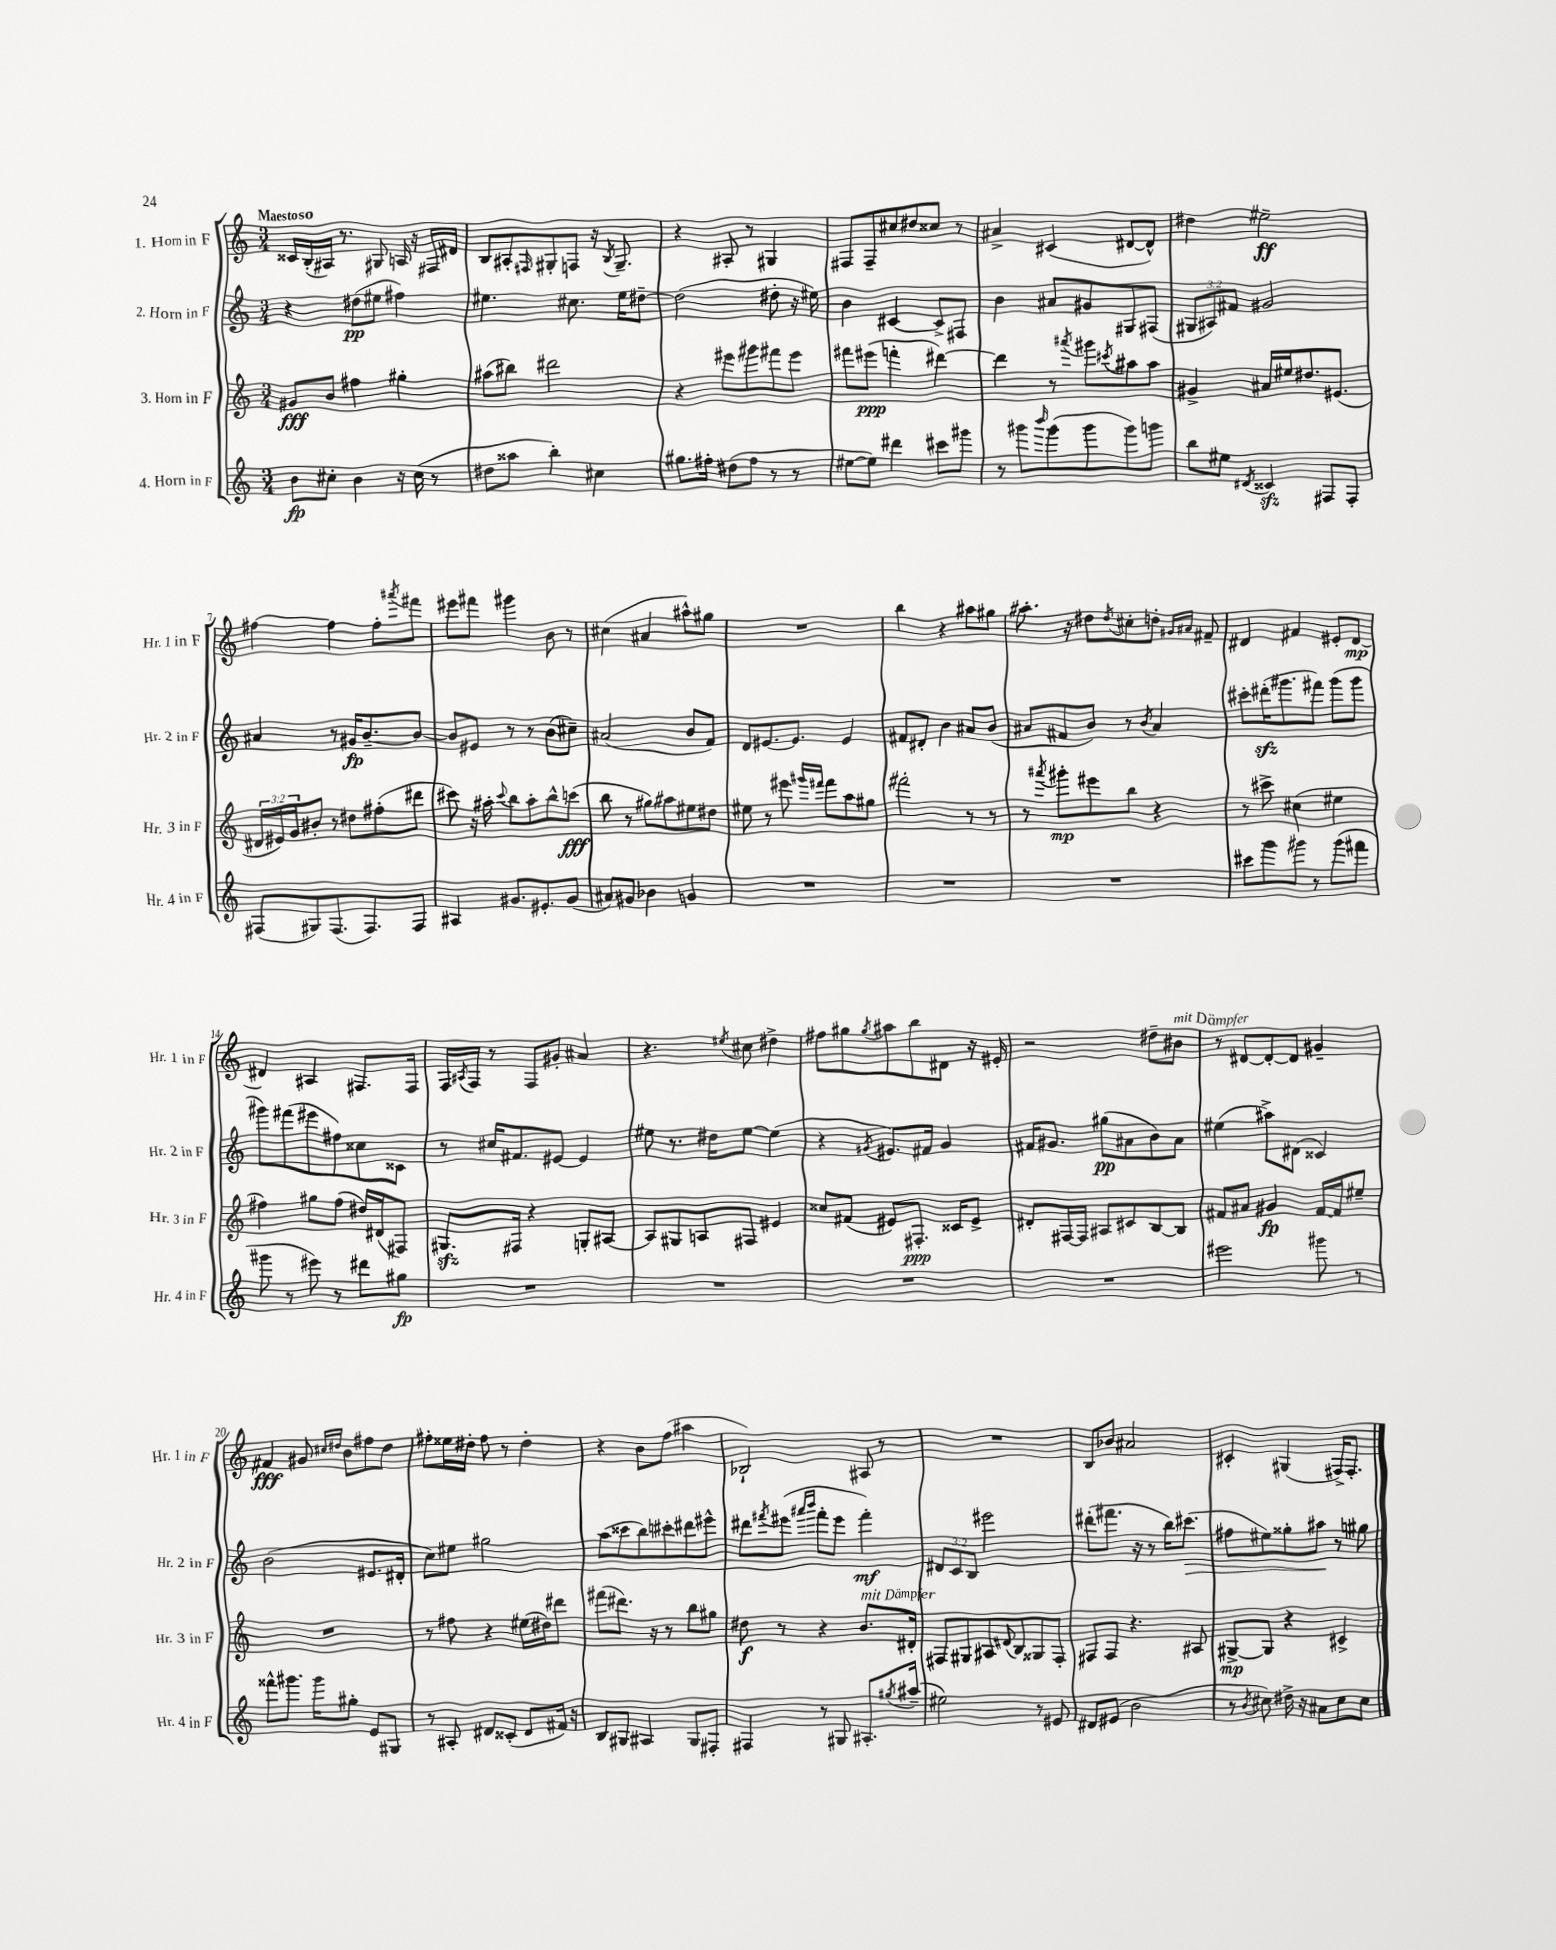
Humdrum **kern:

**kern	**dynam	**kern	**dynam	**kern	**dynam	**kern	**dynam
*part4	*part4	*part3	*part3	*part2	*part2	*part1	*part1
*staff4	*staff4	*staff3	*staff3	*staff2	*staff2	*staff1	*staff1
*I"4. Horn in F	*	*I"3. Horn in F	*	*I"2. Horn in F	*	*I"1. Horn in F	*
*I'Hr. 4 in F	*	*I'Hr. 3 in F	*	*I'Hr. 2 in F	*	*I'Hr. 1 in F	*
*clefG2	*	*clefG2	*	*clefG2	*	*clefG2	*
*k[]	*	*k[]	*	*k[]	*	*k[]	*
*M3/4	*	*M3/4	*	*M3/4	*	*M3/4	*
=1	=1	=1	=1	=1	=1	=1	=1
!	!	!	!	!	!	!LO:TX:a:B:t=Maestoso	!
8b\L	fp	8g#X/L	fff	4r	.	16c##X/LL	.
.	.	.	.	.	.	(16B'/	.
8cc#X'\J	.	8b/J	.	.	.	16A#X/JJ)	.
.	.	.	.	.	.	8.r	.
4b\	.	4ff#X\	.	(8dd#X\L	pp	.	.
.	.	.	.	8ee#X\J	.	8G#X/	.
16r	.	4gg#X'\	.	4ff#X\)	.	16An/	.
(16cc#\	.	.	.	.	.	16r	.
8r	.	.	.	.	.	16F#X/LL	.
.	.	.	.	.	.	16d#X/JJ	.
=2	=2	=2	=2	=2	=2	=2	=2
8dd#X\L	.	(8aa#X\L	.	4.ee#X\	.	8B/L	.
8aa##X\J	.	8bb#X\J)	.	.	.	8A#X'/	.
.	.	.	.	.	.	16qqF#X/	.
4bb'\)	.	2ddd#X\	.	.	.	8G#X'/	.
.	.	.	.	8.cc#X\	.	8Fn/J	.
4cc#X\	.	.	.	.	.	16r	.
.	.	.	.	.	.	8qB/	.
.	.	.	.	16ee#\KL	.	8.G#~/	.
.	.	.	.	[8dd#X~\J	.	.	.
=3	=3	=3	=3	=3	=3	=3	=3
8.gg#X\L	.	4r	.	(2dd#\]	.	4r	.
16ff#X'\Jk	.	.	.	.	.	.	.
(8dd#X\L	.	8eee#X\L	.	.	.	8A#X'/	.
8ff#\J	.	8ggg#X\	.	.	.	8r	.
8r	.	8fff#X\	.	8dd#X'\	.	4G#X/	.
8r	.	8eee#\J	.	16r	.	.	.
.	.	.	.	16ee#X\)	.	.	.
=4	=4	=4	=4	=4	=4	=4	=4
[8ee#X\L	.	8fff#X\L	.	4b\	.	8F#X/L	.
8ee#\J])	.	(8eee#X\J	ppp	.	.	8F#~/	.
4ddd#X\	.	4fffn'\	.	[4c#X/	.	8cc#X/	.
.	.	.	.	.	.	8dd#X/	.
8ccc#X\L	.	[4ddd#X\)	.	8c#^/L]	.	8cc##X/J	.
8ggg#X\J	.	.	.	8F#X/J	.	8r	.
=5	=5	=5	=5	=5	=5	=5	=5
8r	.	4ddd#\]	.	4b\	.	4a#X^/	.
8ggg#X\L	.	.	.	.	.	.	.
16qqbbb/	.	.	.	.	.	.	.
(8ggg#\	.	8r	.	8a#X/L	.	(4c#X/	.
.	.	8qaaa#X/	.	.	.	.	.
8ggg#\	.	8ggg#X\L	.	8g#X/	.	.	.
.	.	8qccc#X/	.	.	.	.	.
8ggg#\)	.	8aa#X\	.	8G#X/	.	[8d#X/L	.
8gggn\J	.	8aa#\J	.	(8F#X/J	.	8d#^^/J])	.
=6	=6	=6	=6	=6	=6	=6	=6
8bb\L	.	4g#X^/	.	12G#X/L	.	4dd#X\	.
.	.	.	.	12A#X/)	.	.	.
8ee#X\J	.	.	.	.	.	.	.
.	.	.	.	12f#X/J	.	.	.
8qd#X/	.	.	.	.	.	.	.
4c##Xzz/	.	16a#X/LL	.	2g#X/	.	2ee#X~\	ff
.	.	16ee#X/J	.	.	.	.	.
.	.	8.dd#X/	.	.	.	.	.
8F#X/L	.	.	.	.	.	.	.
.	.	(8.e#X/J	.	.	.	.	.
8F#'/J	.	.	.	.	.	.	.
!!LO:LB:g=z
=7	=7	=7	=7	=7	=7	=7	=7
(8F#X/L	.	24d#X/LL	.	4a#X/	.	[4ff#X\	.
.	.	24e#X/)	.	.	.	.	.
.	.	24g/J	.	.	.	.	.
8G#X/)	.	8b#X'/J	.	.	.	.	.
(8.F#/	.	8r	.	8r	.	4ff#\]	.
.	.	8dd#X\L	.	16g#X/KL	fp	.	.
8.F#/)	.	.	.	[8.b~/	.	.	.
.	.	(8ff#X'\	.	.	.	8ff#'\L	.
.	.	.	.	.	.	8qaaa#X/	.
8F#/J	.	8ddd#X\J	.	8b/J_	.	8fff#X\J	.
=8	=8	=8	=8	=8	=8	=8	=8
4A#X/	.	8ccc#X\)	.	8b/L]	.	8eee#X\L	.
.	.	16r	.	8e#X/J	.	8fff#X\J	.
.	.	16aa#X'\	.	.	.	.	.
.	.	8qqccc#/	.	.	.	.	.
8.g#X/L	.	8bb\L	.	8r	.	4ggg#X\	.
.	.	8aa#'\	.	8r	.	.	.
8.e#X'/	.	.	.	.	.	.	.
.	.	8bb^^\	.	(8b\L	.	8b\	.
(8g#/J	.	(8cccn\J	fff	8cc#X~\J)	.	8r	.
=9	=9	=9	=9	=9	=9	=9	=9
8a#X/L)	.	8bb\	.	(2a#X/	.	(4cc#X\	.
8g#X/J	.	8r	.	.	.	.	.
4b-X\	.	8gg#X\L)	.	.	.	4a#X/	.
.	.	8aa#X\	.	.	.	.	.
4gn/	.	8ee#X\	.	8b/L	.	8aa#X^^\L)	.
.	.	8dd#X\J	.	8f/J)	.	8gg#X\J	.
=10	=10	=10	=10	=10	=10	=10	=10
2.r	.	8ee#X\	.	8d/L	.	2.r	.
.	.	8r	.	[8.e#X/	.	.	.
.	.	8eee#X\	.	.	.	.	.
.	.	.	.	8.e#/J]	.	.	.
.	.	16qqggg#X/LL	.	.	.	.	.
.	.	16qqfff#X/JJ	.	.	.	.	.
.	.	8fff#\L	.	.	.	.	.
.	.	8aa\	.	4e#/	.	.	.
.	.	8gg#X\J	.	.	.	.	.
=11	=11	=11	=11	=11	=11	=11	=11
2.r	.	2fff#X'\	.	8f#X/L	.	4bb\	.
.	.	.	.	8d#X'/J	.	.	.
.	.	.	.	4b\	.	4r	.
.	.	8r	.	8a#X/L	.	8aa#X\L	.
.	.	8r	.	(8b/J	.	8gg#X\J	.
=12	=12	=12	=12	=12	=12	=12	=12
2.r	.	8r	.	8a#X/L	.	8.aa#X'\	.
.	.	8qaaa#X/	.	.	.	.	.
.	.	8ggg#X'\L	mp	8f#X/	.	.	.
.	.	.	.	.	.	16r	.
.	.	8eee#X\	.	8b/J)	.	8dd#X\L	.
.	.	.	.	.	.	8qdd#/	.
.	.	8bb\J	.	8r	.	8cc#X'\	.
.	.	.	.	8qb/	.	.	.
.	.	4r	.	4a#/	.	8ddn'\J	.
.	.	.	.	.	.	16qqg#X/LL	.
.	.	.	.	.	.	16qqa#X/JJ	.
.	.	.	.	.	.	8f#X~/	.
=13	=13	=13	=13	=13	=13	=13	=13
8ccc#X\L	.	8r	.	8ccc#X'\L	.	4d#X/	.
8ggg\	.	8ccc#X^\	.	(16ddd#Xzz'\K	.	.	.
.	.	.	.	8.ggg#X\	.	.	.
8ggg#X\J	.	(4cc#X\	.	.	.	4f#X/	.
8r	.	.	.	8fff#X\J)	.	.	.
(8ggg#\L	.	4ee#X\	.	(8ggg#\L	.	8e#X'/L	.
8fff#X\J	.	.	.	8ggg#\J	.	[8d#/J	mp
!!LO:LB:g=z
=14	=14	=14	=14	=14	=14	=14	=14
8ggg#X\	.	4ff#X\)	.	8ggg#X\L)	.	4d#X/]	.
8r	.	.	.	(8fff#X\	.	.	.
8eee#X\)	.	8gg#X\L	.	8eee#X\	.	4A#X/	.
8r	.	(8ff#\J	.	8ff#X\)	.	.	.
8ddd#X\L	.	16dd#X/LL)	.	8cc##X\	.	8.F#X/L	.
.	.	(16d#X/J	.	.	.	.	.
8gg#X\J	fp	8F#X/J)	.	8c##X\J	.	.	.
.	.	.	.	.	.	16F#/Jk	.
=15	=15	=15	=15	=15	=15	=15	=15
2.r	.	8.G#Xzz/L	.	8r	.	16F/LL	.
.	.	.	.	.	.	8qA#X/	.
.	.	.	.	.	.	16F/JJ	.
.	.	.	.	16cc#X/KL	.	8r	.
.	.	16F#X/Jk	.	8.f#X/	.	.	.
.	.	4r	.	.	.	8F/L	.
.	.	.	.	[8e#X/J	.	8g#X'/J	.
.	.	8Gn'/L	.	4e#/]	.	4a#X/	.
.	.	[8A#X/J	.	.	.	.	.
=16	=16	=16	=16	=16	=16	=16	=16
2.r	.	8A#/L]	.	8ee#X\	.	4.r	.
.	.	8G#X/	.	8.r	.	.	.
.	.	8An/	.	.	.	.	.
.	.	.	.	16dd#X\KL	.	.	.
.	.	.	.	.	.	8qee#X/	.
.	.	8F#X/J	.	[8ee#\J	.	8cc#X\	.
.	.	4e#X/	.	(4ee#\]	.	4dd#X^\	.
=17	=17	=17	=17	=17	=17	=17	=17
2.r	.	8cc##X/L	.	4r	.	8ff#X\L	.
.	.	(8f#X/J	.	.	.	8gg#X\	.
.	.	.	.	8qg#X/	.	8qgg#/	.
.	.	8e#X/L)	.	8.e#X/L)	.	8aa#X\	.
.	.	8.F#X'/J	ppp	.	.	8bb\	.
.	.	.	.	16f#X/Jk	.	.	.
.	.	.	.	4g#/	.	8d#X\J	.
.	.	16c##X/KL	.	.	.	.	.
.	.	8e#^/J	.	.	.	16r	.
.	.	.	.	.	.	16e#X'/	.
=18	=18	=18	=18	=18	=18	=18	=18
2.r	.	8d#X'/L	.	16f#X/KL	.	2r	.
.	.	.	.	8.g#X/J	.	.	.
.	.	[16F#X/L	.	.	.	.	.
.	.	16F#/JJ]	.	.	.	.	.
.	.	8A#X/L	.	(8gg#X\L	pp	.	.
.	.	8c#X/	.	8a#X\	.	.	.
.	.	[8B/	.	8b\)	.	8dd#X~\L	.
!	!	!	!	!	!	!LO:TX:a:i:t=mit Dämpfer	!
.	.	8B/J]	.	8a#\J	.	8b#X\J	.
=19	=19	=19	=19	=19	=19	=19	=19
2eee#X\	.	8f#X/L	.	(4ee#X\	.	8r	.
.	.	8a#X/J	.	.	.	[8d#X/L	.
.	.	4g#X/	fp	8aa#X^\L)	.	8d#'/_	.
.	.	.	.	(8d#X\J	.	8d#/J]	.
8ggg#X\	.	[16f#/LL	.	4c##X/)	.	4g#X~/	.
.	.	16f#/J]	.	.	.	.	.
8r	.	8ee#X~/J	.	.	.	.	.
!!LO:LB:g=z
=20	=20	=20	=20	=20	=20	=20	=20
8fff##X^^\L	.	2.r	.	(2b\	.	4f#X/	fff
8.ggg#X\J	.	.	.	.	.	.	.
.	.	.	.	.	.	8g#X/	.
16ggg#\KL	.	.	.	.	.	.	.
.	.	.	.	.	.	16qqcc#X/LL	.
.	.	.	.	.	.	16qqdd#X/JJ	.
8gg#X'\J	.	.	.	.	.	8b\L	.
8e/L	.	.	.	8.e#X/L	.	8ff#X\	.
8G#X/J	.	.	.	.	.	8dd#\J	.
.	.	.	.	16d#X'/Jk	.	.	.
=21	=21	=21	=21	=21	=21	=21	=21
8r	.	8r	.	8cc\L)	.	8ff#X'\L	.
8A#X'/	.	8ff#X\	.	8ee#X\J	.	16ee##X\L	.
.	.	.	.	.	.	16dd#X'\JJ	.
8d#X/L	.	4r	.	2gg#X\	.	8ff#\	.
(8c##X'/J	.	.	.	.	.	8r	.
8d#/L	.	(16ee#X\LL	.	.	.	4dd#'\	.
.	.	16dd#X\J)	.	.	.	.	.
16f#X/Jk)	.	8ddd#X\J	.	.	.	.	.
16r	.	.	.	.	.	.	.
=22	=22	=22	=22	=22	=22	=22	=22
8B/L	.	(8fff#X\L	.	(8aa\L	.	4r	.
8G#X/J	.	8.ddd#X\J)	.	8ccc##X\	.	.	.
4A#X/	.	.	.	8bb\)	.	8b\L	.
.	.	16r	.	.	.	.	.
.	.	8r	.	8ccc#X'\	.	(8ff\J	.
8G#/L	.	8bb\L	.	8ddd#X\	.	4aa#X\	.
8F#X'/J	.	8gg#X\J	.	8eee#X^^\J	.	.	.
=23	=23	=23	=23	=23	=23	=23	=23
4F#X/	.	8dd#X\	f	8ddd#X\L	.	2B-X`/)	.
.	.	.	.	8qfff#X/	.	.	.
.	.	8r	.	(8eee#X\J	.	.	.
.	.	.	.	16qqaaa#X/LL	.	.	.
.	.	.	.	16qqbbb/JJ	.	.	.
8r	.	4r	.	8fff#'\L	.	.	.
8G#X/	.	.	.	8eee#\J	.	.	.
!	!	!LO:TX:a:i:t=mit Dämpfer	!	!	!	!	!
8.A#X'/L	.	8.b/L	.	4fff#'\)	mf	8A#X/	.
.	.	.	.	.	.	8r	.
8qgg#X/	.	.	.	.	.	.	.
(16aa#X~/Jk	.	16d#X'/Jk	.	.	.	.	.
=24	=24	=24	=24	=24	=24	=24	=24
2ee#X\)	.	8F#X/L	.	12d#X/L	.	2.r	.
.	.	.	.	12c/	.	.	.
.	.	8G#X/	.	.	.	.	.
.	.	.	.	12B/J	.	.	.
.	.	8A#X/	.	2eee#X\	.	.	.
.	.	8qqd#X/	.	.	.	.	.
.	.	8B/	.	.	.	.	.
8r	.	8G##X/	.	.	.	.	.
8e#X/	.	8F#'/J	.	.	.	.	.
=25	=25	=25	=25	=25	=25	=25	=25
8d#X/L	.	8F#X/L	.	(8ddd#X'\L	.	8B/L	.
(8e#X/J	.	8F#/J	.	8.fff#X\J	.	8b-X/J	.
2b\	.	4.r	.	.	.	2a#X/	.
.	.	.	.	16r	.	.	.
.	.	.	.	8r	.	.	.
.	.	.	.	16bb\KL)	.	.	.
!	!	!	!	!	!LO:HP:b	!	!
.	.	.	.	(8.ccc#X\J	>	.	.
.	.	8A#X/	.	.	.	.	.
=26	=26	=26	=26	=26	=26	=26	=26
8r	.	[8G#X^/L	mp	8ff#X\L	.	4c#X'/	.
8qb/	.	.	.	.	.	.	.
8cc#X\)	.	8G#/J]	.	8ee#X\)	.	.	.
16dd#X^\	.	4r	.	8gg##X'\	.	(4G#X/	.
16r	.	.	.	.	.	.	.
8a#X\L	.	.	.	8aa#X\J	.	.	.
8cc#\	.	4c#X^/	.	8r	]	16F#X^/KL)	.
.	.	.	.	.	.	8.F#'/J	.
8cc#\J	.	.	.	8gg#X\	.	.	.
==	==	==	==	==	==	==	==
*-	*-	*-	*-	*-	*-	*-	*-
